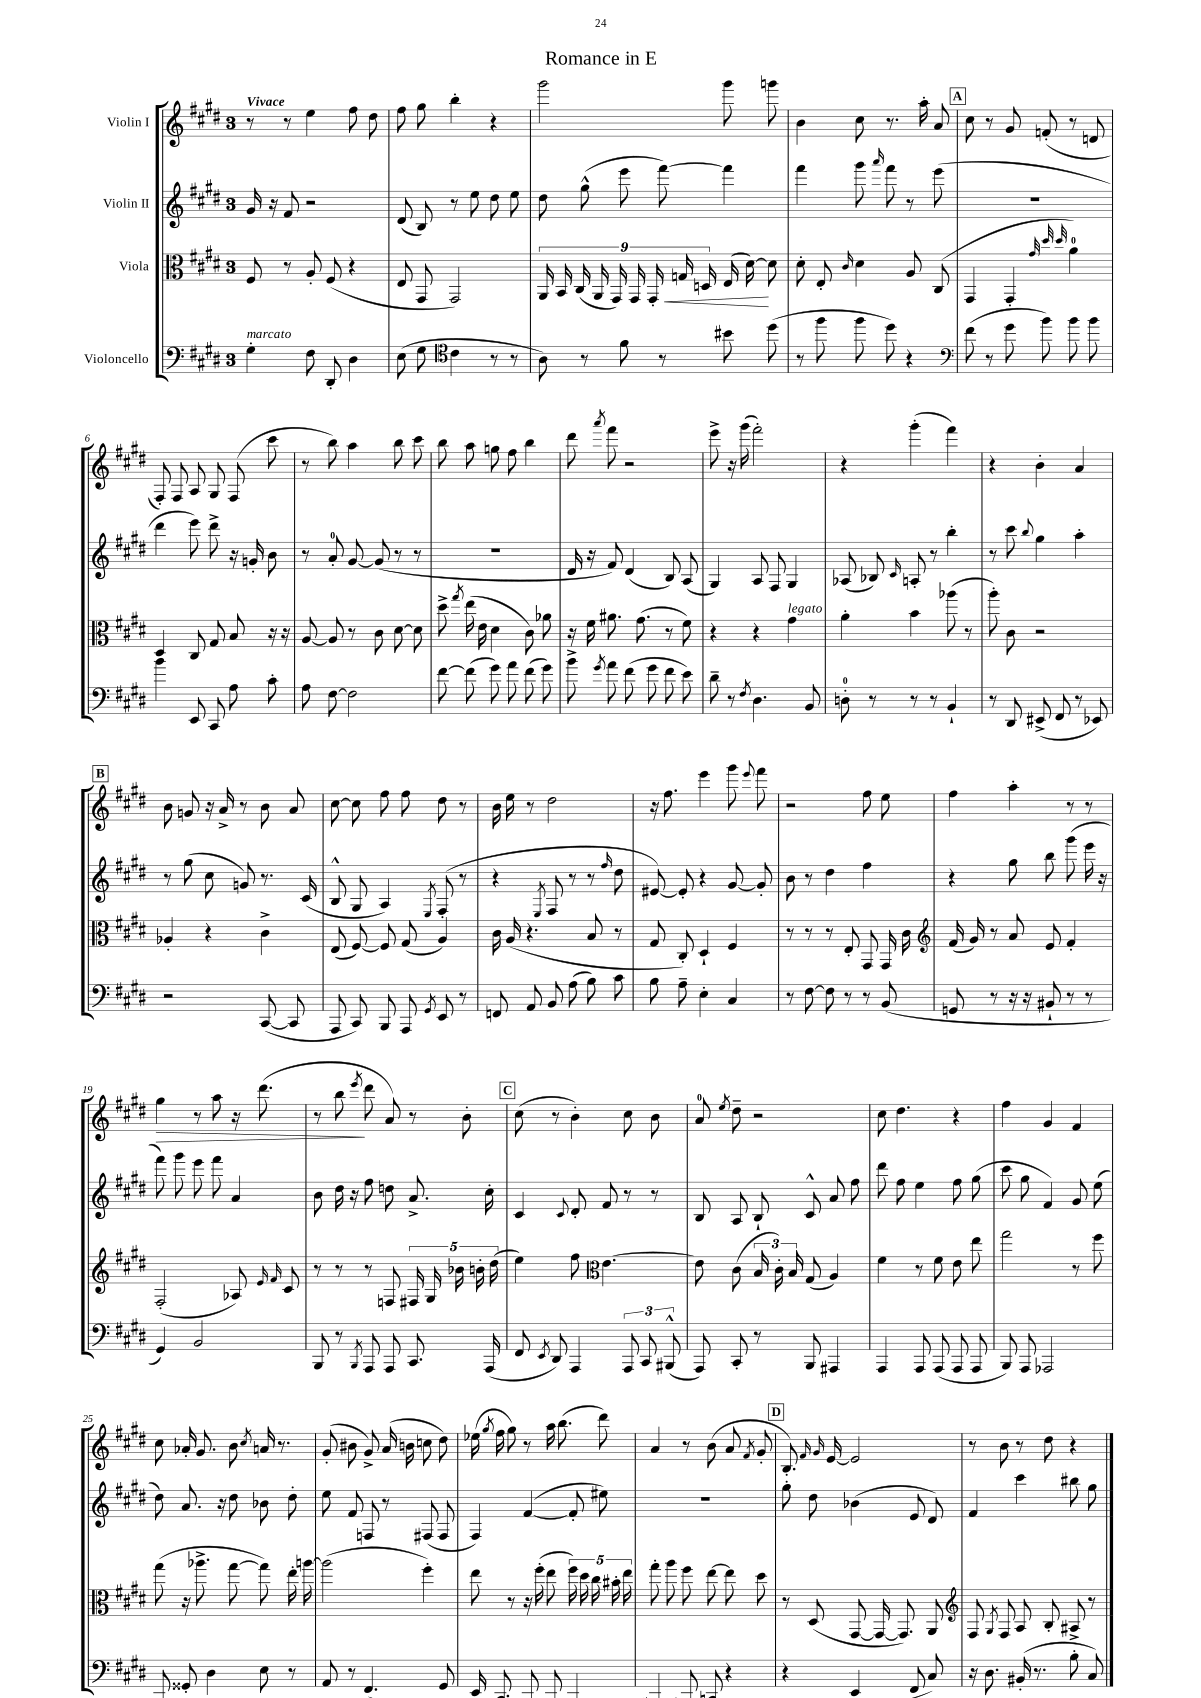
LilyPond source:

\header { title = "Romance in E" }
<<
\new StaffGroup <<
\new Staff = "s0" \with { instrumentName = "Violin I" } {
    \clef treble \key e \major \once \override Staff.TimeSignature.style = #'single-digit \time 3/4 \tempo "Vivace"
    \autoBeamOff r8 r8 e''4 fis''8 dis''8 |
    fis''8 gis''8 b''4-. r4 |
    gis'''2 gis'''8 g'''8 |
    b'4 cis''8 r8. a''16-. a'8 |
    \mark \markup { \box "A" } cis''8 r8 gis'8 f'8-.( r8 d'8 |
    fis8-.) fis8 a8 gis8 fis8( cis'''8 |
    r8 b''8) a''4 b''8 cis'''8 |
    b''8 a''8 g''8 fis''8 b''4 |
    dis'''8 \acciaccatura { a'''8 } fis'''8 r2 |
    e'''8-> r16 gis'''16( fis'''2-.) |
    r4 gis'''4-.( fis'''4) |
    r4 b'4-. a'4 |
    \mark \markup { \box "B" } b'8 g'8 r16 a'16-> r8 b'8 a'8 |
    cis''8~ cis''8 fis''8 fis''8 dis''8 r8 |
    b'16 e''16 r8 dis''2 |
    r16 fis''8. e'''4 gis'''8 \appoggiatura { e'''8 } fis'''8 |
    r2 fis''8 e''8 |
    fis''4 a''4-. r8 r8 |
    gis''4\> r8 a''8 r16 dis'''8.( |
    r8 b''8\! \acciaccatura { e'''8 } dis'''8 a'8) r8 b'8-. |
    \mark \markup { \box "C" } cis''8( r8 b'4-.) cis''8 b'8 |
    a'8-0 \acciaccatura { e''8 } dis''8-- r2 |
    cis''8 dis''4. r4 |
    fis''4 gis'4 fis'4 |
    cis''8 aes'16-. gis'8. b'8 \acciaccatura { cis''8 } a'16 r8. |
    gis'8-.( bis'8 gis'8->) a'16( b'16 c''8 dis''8) |
    ees''16( \acciaccatura { gis''8 } fis''16 gis''8) r8 a''16 b''8.( dis'''8) |
    a'4 r8 b'8( a'8 \acciaccatura { fis'8 } gis'8-. |
    \mark \markup { \box "D" } b8.-.) \grace { fis'16 gis'16 } e'16~ e'2 |
    r8 b'8 r8 dis''8 r4 \bar "|." |
}
\new Staff = "s1" \with { instrumentName = "Violin II" } {
    \clef treble \key e \major \once \override Staff.TimeSignature.style = #'single-digit \time 3/4
    \autoBeamOff gis'16 r16 fis'8 r2 |
    dis'8( b8) r8 e''8 dis''8 e''8 |
    dis''8 gis''8-^( e'''8 fis'''8~) fis'''4 |
    fis'''4 gis'''8 \grace { a'''16 } fis'''8 r8 e'''8( |
    \mark \markup { \box "A" } R2. |
    dis'''4 e'''8) dis'''8-> r16 g'16-. b'8 |
    r8 a'8-0-. gis'8~ gis'8( r8 r8 |
    R2. |
    dis'16 r16 fis'8) dis'4( b8) a8( |
    gis4) a8 fis8 gis4 |
    aes8( bes8) \grace { cis'16 } a8-. r8 b''4-. |
    r8 cis'''8 \appoggiatura { b''8 } gis''4 a''4-. |
    \mark \markup { \box "B" } r8 gis''8( cis''8 g'8) r8. cis'16( |
    b8-^ gis8 a4) \acciaccatura { e8 } fis8-.( r8 |
    r4 \acciaccatura { e8 } fis8 r8 r8 \grace { fis''16 } dis''8 |
    eis'8~) eis'8-. r4 gis'8~ gis'8-. |
    b'8 r8 dis''4 fis''4 |
    r4 gis''8 b''8 gis'''8( e'''16 r16 |
    fis'''8) gis'''8 e'''8 fis'''8 a'4 |
    b'8 dis''16 r16 fis''8 d''8 a'8.-> cis''16-. |
    \mark \markup { \box "C" } cis'4 \appoggiatura { cis'8 } dis'8-. fis'8 r8 r8 |
    b8 a8 b8-! cis'8-^ a'8 fis''8 |
    dis'''8 fis''8 e''4 fis''8 gis''8( |
    cis'''8 gis''8 fis'4) gis'8 e''8( |
    dis''8) a'8. r16 dis''8 bes'8 dis''8-. |
    e''8 fis'8 f8 r8 fis8( fis8 |
    fis4) fis'4~( fis'8-. eis''8) |
    R2. |
    \mark \markup { \box "D" } gis''8-. dis''8 bes'4( e'8 dis'8) |
    fis'4 cis'''4 bis''8 gis''8 \bar "|." |
}
\new Staff = "s2" \with { instrumentName = "Viola" } {
    \clef alto \key e \major \once \override Staff.TimeSignature.style = #'single-digit \time 3/4
    \autoBeamOff fis8 r8 a8-. fis8( r4 |
    e8 gis,8 gis,2) |
    \tuplet 9/8 { a,16 b,16 cis16( a,16 gis,16) gis,16 gis,16-. g16\< d16 } e16( dis'16~\!) dis'8 |
    dis'8-. e8-. \grace { cis'16 } dis'4 a8 cis8( |
    \mark \markup { \box "A" } gis,4 gis,4-. \grace { gis'32 dis''32 dis''32 } a'4-0) |
    dis4 cis8 gis8 b8 r16 r16 |
    a8~ a8 r8 cis'8 dis'8~ dis'8 |
    dis''8-> \acciaccatura { gis''8 } e''16( e'16 dis'4 cis'8) aes'8 |
    r16 fis'16 ais'8. gis'8.( r8 fis'8) |
    r4 r4 gis'4^\markup { \italic "legato" } |
    a'4-. b'4 aes''8( r8 |
    a''8-.) cis'8 r2 |
    \mark \markup { \box "B" } aes4-. r4 cis'4-> |
    e8( fis8~) fis8 gis8( a4) |
    cis'16 a16( r4. b8 r8 |
    gis8 cis8-.) dis4-! fis4 |
    r8 r8 r8 e8-. gis,8 gis,16 cis'16 |
    \clef treble fis'16( gis'16) r8 a'8 e'8 fis'4-. |
    fis2-.( aes8) \grace { e'16 fis'16 } cis'8 |
    r8 r8 r8 f8 \tuplet 5/4 { fis16 gis16 bes'16 b'16-. dis''16( } |
    \mark \markup { \box "C" } e''4) fis''8 \clef alto e'4.~ |
    e'8 cis'8( \tuplet 3/2 { b16 cis'16-.) b16 } gis8( a4) |
    fis'4 r8 fis'8 e'8 e''8 |
    gis''2 r8 fis''8 |
    gis''8( r16 aes''8.-> gis''8~ gis''8) e''16-. a''16~ |
    a''2( fis''4-.) |
    e''8 r8 r16 fis''16-.( e''8 \tuplet 5/4 { fis''16) dis''16 cis''16 bis'16-. e''16 } |
    gis''8-. a''8 fis''8 e''8~ e''8 dis''8 |
    \mark \markup { \box "D" } r8 dis8( gis,8~ gis,16~ gis,8.) a,8 |
    \clef treble fis8 \acciaccatura { gis8 } fis8 a8 b8-. ais8-> r8 \bar "|." |
}
\new Staff = "s3" \with { instrumentName = "Violoncello" } {
    \clef bass \key e \major \once \override Staff.TimeSignature.style = #'single-digit \time 3/4
    \autoBeamOff gis4-.^\markup { \italic "marcato" } fis8 dis,8-. dis4 |
    e8( gis8 \clef tenor cis'4 r8 r8 |
    a8) r8 fis'8 r8 bis'8 dis''8( |
    r8 fis''8 fis''8 dis''8) r4 |
    \mark \markup { \box "A" } \clef bass fis'8( r8 gis'8 b'8) b'8 b'8 |
    b'4 e,8 cis,8 a8 cis'8-. |
    a8 fis8~ fis2 |
    fis'8~ fis'8( gis'8) a'8 fis'8( gis'8) |
    b'8-> \acciaccatura { gis'8 } a'8 fis'8( gis'8 fis'8 e'8) |
    dis'8-- r8 \acciaccatura { fis8 } dis4. b,8 |
    d8-0-. r8 r8 r8 b,4-! |
    r8 dis,8 eis,8->( fis,8 r8 ees,8) |
    \mark \markup { \box "B" } r2 cis,8~( cis,8 |
    a,,8 cis,8) b,,8 a,,8 \acciaccatura { gis,8 } e,8 r8 |
    f,8 a,8 b,8 a8( b8) cis'8 |
    b8 a8-- e4-. cis4 |
    r8 fis8~ fis8 r8 r8 b,8( |
    g,8 r8 r16 r16 bis,8-! r8 r8 |
    gis,4) b,2 |
    b,,8 r8 \acciaccatura { b,,8 } a,,8 a,,8 cis,8. a,,16( |
    \mark \markup { \box "C" } fis,8 \acciaccatura { e,8 } dis,8) a,,4 \tuplet 3/2 { a,,8 cis,8 bis,,8-^( } |
    a,,8) cis,8-. r8 b,,8 ais,,4 |
    a,,4 a,,8 a,,8( a,,8 a,,8 |
    b,,8) a,,8 aes,,2 |
    a,,8 gisis,8-. dis4 e8 r8 |
    a,8 r8 fis,4.( gis,8 |
    e,16 cis,8.) b,,8 a,,8( a,,4) |
    ais,,4 a,,8 c,8( r4 |
    \mark \markup { \box "D" } r4 e,4 fis,8 cis8) |
    r16 dis8. bis,16-.( r8. b8-. cis8) \bar "|." |
}
>>
>>
